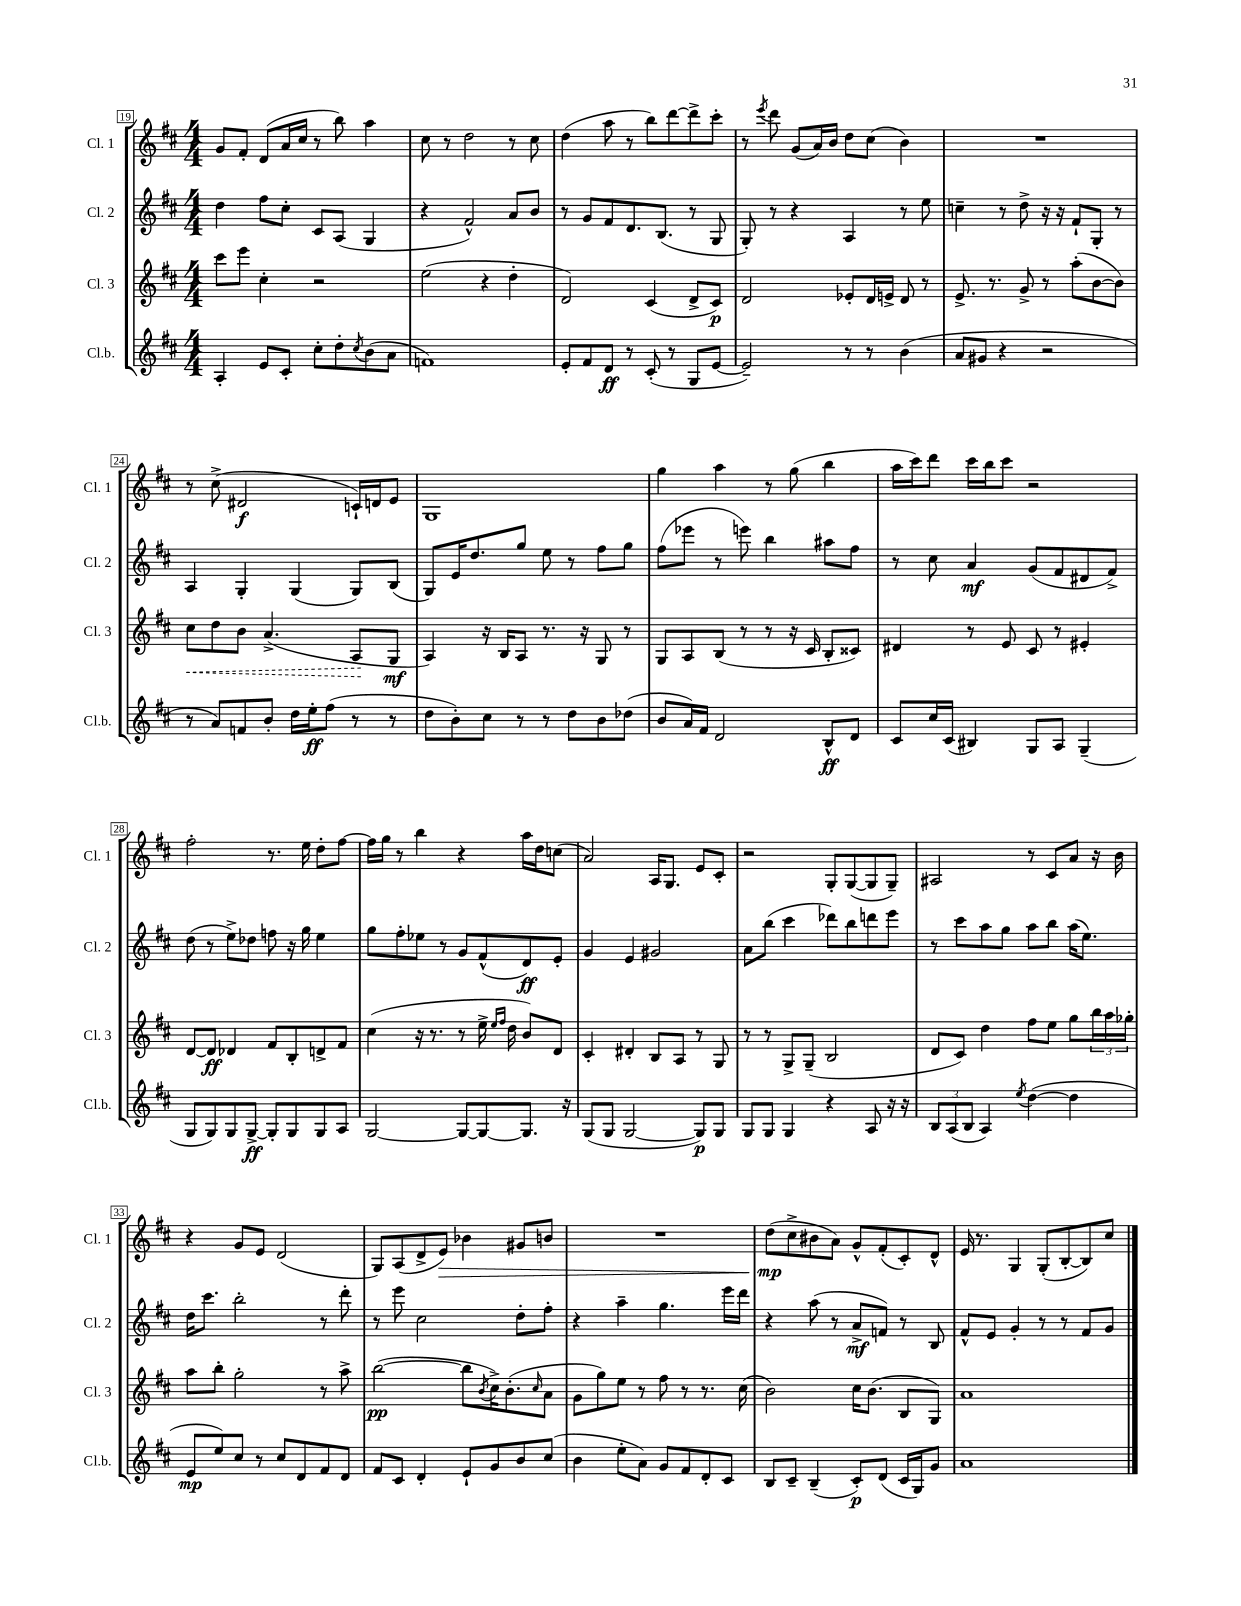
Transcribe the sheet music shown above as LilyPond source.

<<
\new StaffGroup <<
\new Staff = "s0" \with { instrumentName = "Cl. 1" shortInstrumentName = "Cl. 1" } {
    \clef treble \key d \major \numericTimeSignature \time 4/4
    g'8 fis'8-. d'8( a'16 cis''16 r8 b''8) a''4 |
    cis''8 r8 d''2 r8 cis''8 |
    d''4( a''8 r8 b''8) d'''8~ d'''8-> cis'''8-. |
    r8 \acciaccatura { e'''8 } d'''8 g'8( a'16) b'16 d''8 cis''8( b'4) |
    R1 |
    r8 cis''8->( dis'2\f c'16-!) d'16 e'8 |
    g1 |
    g''4 a''4 r8 g''8( b''4 |
    a''16 cis'''16) d'''8 cis'''16 b''16 cis'''8 r2 |
    fis''2-. r8. e''16 d''8-. fis''8~ |
    fis''16 g''16 r8 b''4 r4 a''16 d''16 c''8( |
    a'2) a16 g8. e'8 cis'8-. |
    r2 g8-. g8~( g8 g8--) |
    ais2 r8 cis'8 a'8 r16 b'16 |
    r4 g'8 e'8 d'2( |
    g8) a8( d'8-> e'8\>) bes'4 gis'8 b'8 |
    R1 |
    d''8\mp\!( cis''8-> bis'8 a'8) g'8-^ fis'8-.( cis'8-.) d'8-^ |
    e'16 r8. g4 g8-.( b8~-. b8) cis''8 \bar "|." |
}
\new Staff = "s1" \with { instrumentName = "Cl. 2" shortInstrumentName = "Cl. 2" } {
    \clef treble \key d \major \numericTimeSignature \time 4/4
    d''4 fis''8 cis''8-. cis'8 a8( g4 |
    r4 fis'2-^) a'8 b'8 |
    r8 g'8 fis'8 d'8. b8.( r8 g8 |
    g8-.) r8 r4 a4 r8 e''8 |
    c''4-- r8 d''8-> r16 r16 fis'8-! g8-. r8 |
    a4 g4-. g4( g8) b8( |
    g8) e'16 d''8. g''8 e''8 r8 fis''8 g''8 |
    fis''8( ees'''8 r8 e'''8) b''4 ais''8 fis''8 |
    r8 cis''8 a'4\mf g'8( fis'8 dis'8 fis'8->) |
    d''8( r8 e''8->) des''8 f''8 r16 g''16 e''4 |
    g''8 fis''8-. ees''8 r8 g'8 fis'8-^( d'8\ff) e'8-. |
    g'4 e'4 gis'2 |
    a'8 b''8( cis'''4 des'''8) b''8 d'''8 e'''8 |
    r8 cis'''8 a''8 g''8 a''8 b''8 a''16( e''8.) |
    d''16 cis'''8. b''2-. r8 d'''8-. |
    r8 e'''8 cis''2 d''8-. fis''8-. |
    r4 a''4-- g''4. e'''16 d'''16 |
    r4 a''8( r8 a'8->\mf f'8) r8 b8 |
    fis'8-^ e'8 g'4-. r8 r8 fis'8 g'8 \bar "|." |
}
\new Staff = "s2" \with { instrumentName = "Cl. 3" shortInstrumentName = "Cl. 3" } {
    \clef treble \key d \major \numericTimeSignature \time 4/4
    cis'''8 e'''8 cis''4-. r2 |
    e''2( r4 d''4-. |
    d'2) cis'4( d'8-> cis'8\p) |
    d'2 ees'8-. d'16 e'16-> d'8 r8 |
    e'8.-> r8. g'8-> r8 a''8-.( b'8~ b'8) |
    \once \override Hairpin.style = #'dashed-line cis''8\< d''8 b'8 a'4.->( a8\! g8\mf |
    a4) r16 b16 a8 r8. r16 g8 r8 |
    g8 a8 b8( r8 r8 r16 cis'16 b8-. cisis'8) |
    dis'4 r8 e'8 cis'8 r8 eis'4-. |
    d'8~ d'8\ff des'4 fis'8 b8-. d'8-> fis'8 |
    cis''4( r16 r8. r8 e''16-> \grace { e''16 fis''16 } d''16 b'8) d'8 |
    cis'4-. dis'4-. b8 a8 r8 g8 |
    r8 r8 g8-> g8--( b2 |
    d'8 cis'8) d''4 fis''8 e''8 g''8 \tuplet 3/2 { b''16 a''16 ges''16-. } |
    a''8 b''8-. g''2-. r8 a''8-> |
    b''2~\pp( b''8 \acciaccatura { b'8 } cis''16->) b'8.-.( \grace { cis''16 } a'8 |
    g'8 g''8) e''8 r8 fis''8 r8 r8. cis''16( |
    b'2) cis''16 b'8.( b8 g8) |
    a'1 \bar "|." |
}
\new Staff = "s3" \with { instrumentName = "Cl.b." shortInstrumentName = "Cl.b." } {
    \clef treble \key d \major \numericTimeSignature \time 4/4
    a4-. e'8 cis'8-. cis''8-. d''8-. \acciaccatura { cis''8 } b'8( a'8 |
    f'1) |
    e'8-. fis'8 d'8\ff r8 cis'8-.( r8 g8 e'8~ |
    e'2--) r8 r8 b'4( |
    a'8 gis'8 r4 r2 |
    r8 a'8) f'8 b'8-. d''16 e''16-.\ff fis''8( r8 r8 |
    d''8 b'8-.) cis''8 r8 r8 d''8 b'8 des''8( |
    b'8 a'16) fis'16 d'2 b8-^\ff d'8 |
    cis'8 cis''16 cis'16( bis4) g8 a8 g4--( |
    g8 g8) g8 g8~->\ff g8-. g8 g8 a8 |
    g2~ g8~ g8~ g8. r16 |
    g8( g8 g2~ g8\p) g8 |
    g8 g8 g4 r4 a8 r16 r16 |
    \tuplet 3/2 { b8 a8( b8 } a4) \acciaccatura { e''8 } d''4~( d''4 |
    e'8\mp e''8) cis''8 r8 cis''8 d'8 fis'8 d'8 |
    fis'8 cis'8 d'4-. e'8-! g'8 b'8 cis''8( |
    b'4 e''8-. a'8) g'8 fis'8 d'8-. cis'8 |
    b8 cis'8-- b4--( cis'8-.\p) d'8( cis'16 g16) g'8 |
    a'1 \bar "|." |
}
>>
>>
\layout { \context { \Score currentBarNumber = #19 \override BarNumber.stencil = #(make-stencil-boxer 0.1 0.3 ly:text-interface::print) } }
